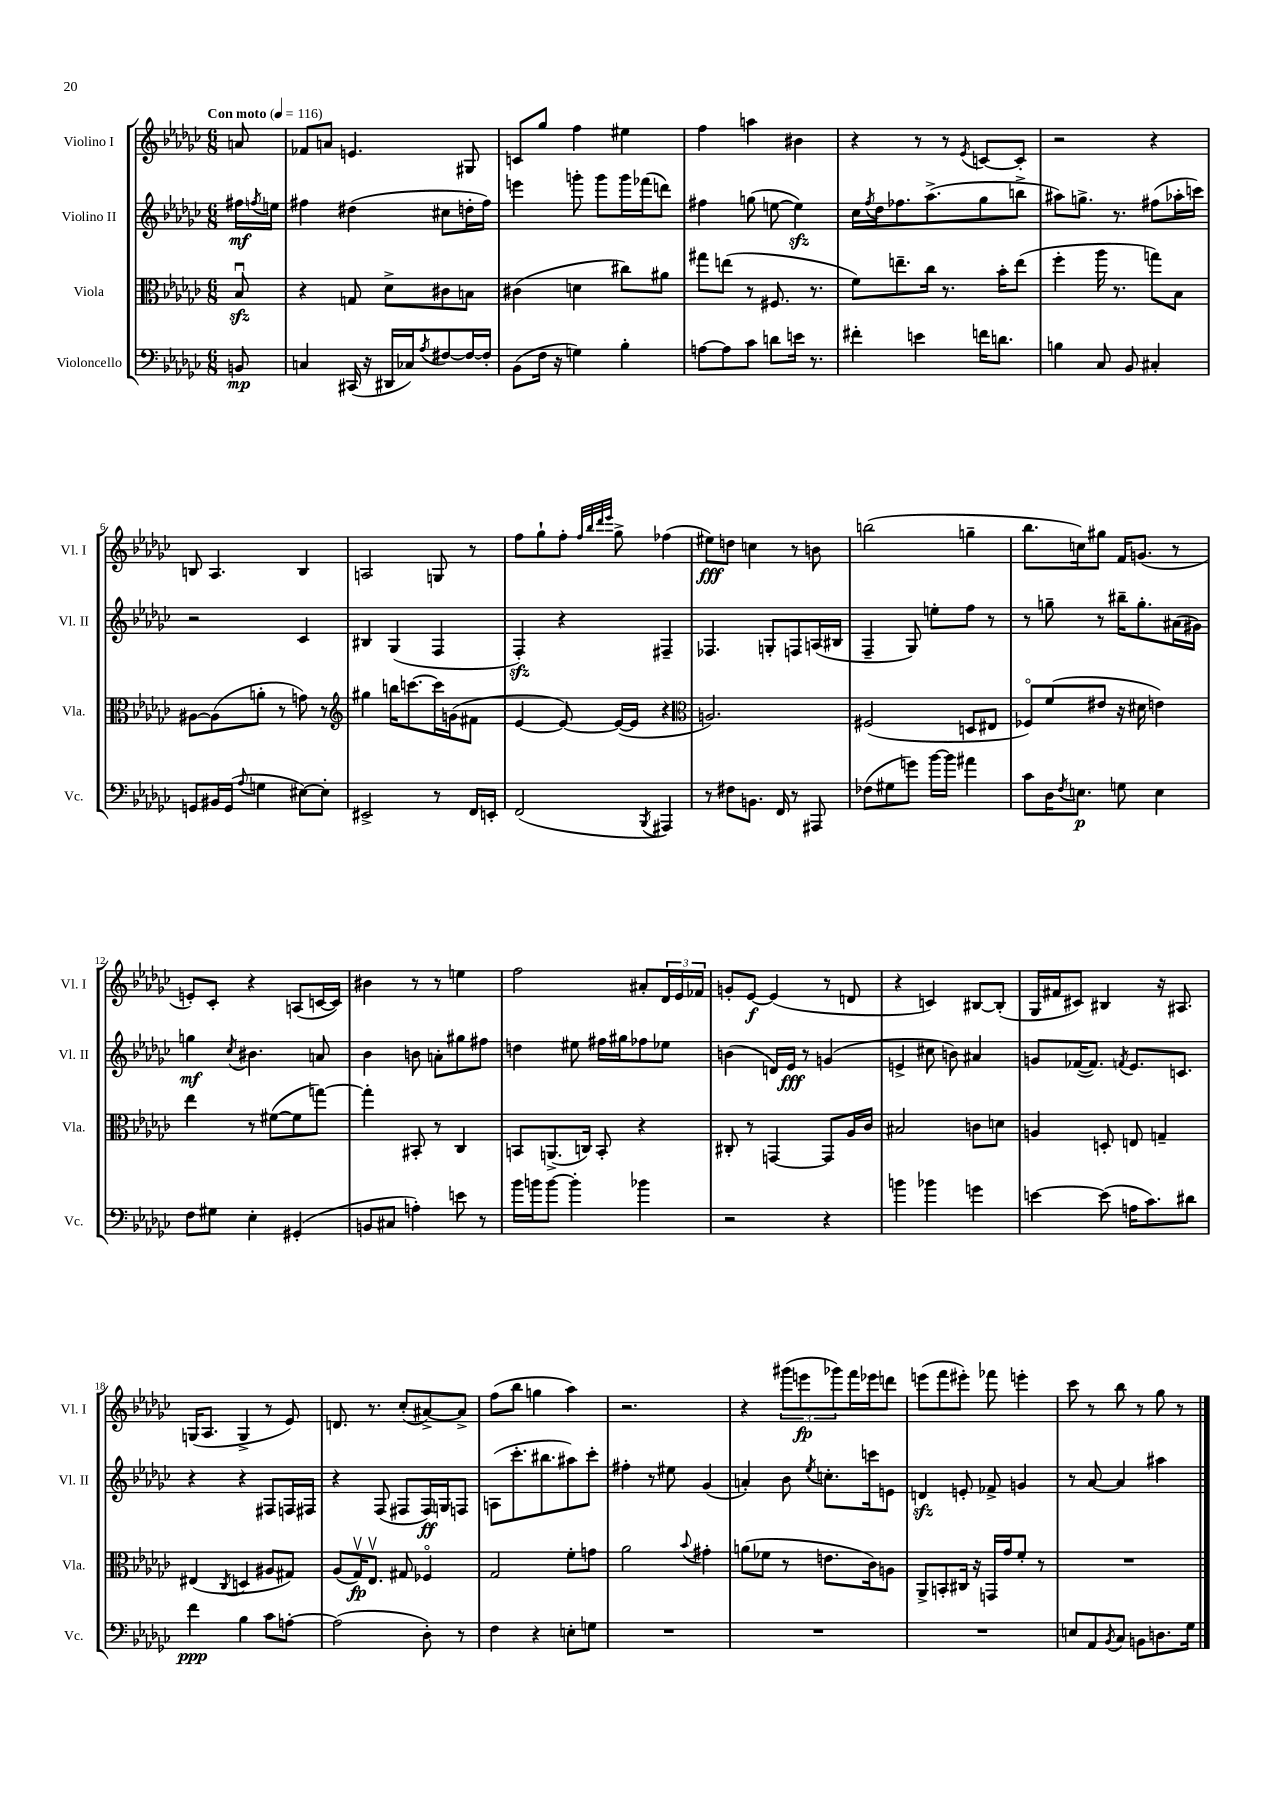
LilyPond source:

<<
\new StaffGroup <<
\new Staff = "s0" \with { instrumentName = "Violino I" shortInstrumentName = "Vl. I" } {
    \clef treble \key ges \major \numericTimeSignature \time 6/8 \partial 8 \tempo "Con moto" 4 = 116
    a'8 |
    fes'8 a'8 e'4. gis8 |
    c'8 ges''8 f''4 eis''4 |
    f''4 a''4 bis'4 |
    r4 r8 r8 \acciaccatura { ees'8 } c'8~ c'8-. |
    r2 r4 |
    b8 aes4. b4 |
    a2 g8 r8 |
    f''8 ges''8-! f''8-. \grace { f''32 bes''32 des'''32 ees'''32 } ges''8-> fes''4( |
    eis''8\fff) d''8 c''4 r8 b'8 |
    b''2( g''4-- |
    bes''8. c''16) gis''8 f'16 g'8.( r8 |
    e'8-.) ces'8-. r4 a8( c'16~ c'16) |
    bis'4 r8 r8 e''4 |
    f''2 ais'8-. \tuplet 3/2 { des'16 ees'16 fes'16 } |
    g'8-. ees'8~\f ees'4( r8 d'8 |
    r4 c'4) bis8~ bis8-.( |
    ges16 fis'16 cis'8) bis4 r16 ais8. |
    g16( aes8. g4-> r8 ees'8) |
    d'8. r8. ces''8-.( ais'8~->) ais'8-> |
    f''8( bes''8 g''4 aes''4) |
    r2. |
    r4 \tuplet 3/2 { gis'''8( e'''8\fp ges'''8) } f'''16 ees'''16 d'''8 |
    e'''8( f'''8 eis'''8-.) fes'''8 e'''4-. |
    ces'''8 r8 bes''8 r8 ges''8 r8 \bar "|." |
}
\new Staff = "s1" \with { instrumentName = "Violino II" shortInstrumentName = "Vl. II" } {
    \clef treble \key ges \major \numericTimeSignature \time 6/8 \partial 8
    fis''16\mf \acciaccatura { f''8 } e''16 |
    fis''4 dis''4( cis''8 d''16-. fis''16) |
    e'''4 g'''8-. g'''8 g'''16 fes'''16( d'''8) |
    fis''4 g''8( e''8~ e''4\sfz) |
    ces''16 \acciaccatura { f''8 } des''16 fes''8. aes''8.->( ges''8 b''8-> |
    ais''8) g''8.-> r8. fis''8( aes''16-. c'''16) |
    r2 ces'4 |
    bis4 ges4( f4 |
    f4-.\sfz) r4 fis4-- |
    fes4. g8-. f8 a16( bis16 |
    f4-- ges8) e''8-. f''8 r8 |
    r8 g''8-- r8 bis''16-- g''8.-. ais'16( gis'16) |
    g''4\mf \acciaccatura { ces''8 } bis'4. a'8 |
    bes'4 b'8 a'8-. gis''8 fis''8 |
    d''4 eis''8 fis''16 gis''16 fes''8 ees''8 |
    b'4( d'16) ees'16\fff r8 g'4( |
    e'4-> cis''8 b'8) ais'4 |
    g'8 fes'16~( fes'8.) \acciaccatura { f'8 } ees'8. c'8. |
    r4 r4 fis8 f16 fis16 |
    r4 f8( fis8 fis16\ff) g16 f8 |
    a8( ces'''8.-. bis''8. ais''8) ces'''8-. |
    fis''4-. r8 eis''8 ges'4( |
    a'4-.) bes'8 \acciaccatura { ees''8 } c''8.-. c'''16 e'8 |
    d'4\sfz e'8-. fes'8-> g'4 |
    r8 aes'8~ aes'4 ais''4 \bar "|." |
}
\new Staff = "s2" \with { instrumentName = "Viola" shortInstrumentName = "Vla." } {
    \clef alto \key ges \major \numericTimeSignature \time 6/8 \partial 8
    bes8\downbow\sfz |
    r4 g8 des'8-> cis'8 b8 |
    cis'4( d'4 cis''8) ais'8 |
    gis''8 e''8( r8 fis8. r8. |
    f'8) e''8.-- ces''16 r8. bes'16-. e''8( |
    f''4-. aes''16 r8. g''8) bes8 |
    ais8~ ais8( a'8-. r8 g'8) r8 |
    \clef treble gis''4 b''16 c'''8.~ c'''16 g'16( fis'8 |
    ees'4~ ees'8~) ees'16~( ees'16 r4 |
    \clef alto a2.) |
    fis2( d8 eis8 |
    fes8\flageolet) f'8( eis'8 r16 dis'16 e'4) |
    ees''4 r8 fis'8~( fis'8 g''8~) |
    g''4-. bis,8-. r8 ces4 |
    b,8 a,8.->( c16) b,8-. r4 |
    cis8-. r8 g,4~ g,8 aes16 ces'16 |
    bis2 c'8 d'8 |
    a4 d8-. e8 g4-- |
    eis4( \acciaccatura { ces8 } d4 ais8 gis8) |
    aes8( ges16\upbow\fp) ees8.\upbow gis8 fes4\flageolet |
    ges2 f'8-. g'8 |
    aes'2 \appoggiatura { bes'8 } gis'4-. |
    a'8( fes'8 r8 e'8. ces'16) a8 |
    aes,8-> b,8-. cis16 r16 g,16 ges'16 f'8-. r8 |
    R2. \bar "|." |
}
\new Staff = "s3" \with { instrumentName = "Violoncello" shortInstrumentName = "Vc." } {
    \clef bass \key ges \major \numericTimeSignature \time 6/8 \partial 8
    b,8\mp |
    c4 cis,16( r16 dis,16 ces16) \acciaccatura { aes8 } fis8~ fis16~ fis16-. |
    bes,8( f16 r16 g4) bes4-. |
    a8~ a8 ces'8 d'8 e'16 r8. |
    fis'4-. e'4 f'16 d'8. |
    b4 ces8 bes,8 cis4-. |
    g,8 bis,16 g,16( \appoggiatura { aes8 } g4 eis8~) eis8-. |
    eis,2-> r8 f,16 e,16-. |
    f,2( \acciaccatura { bes,,8 } ais,,4) |
    r8 fis8 b,8. f,16 r8 ais,,8 |
    fes8( gis8 g'8) bes'16~ bes'16 ais'4 |
    ces'8 des16 \acciaccatura { f8 } e8.\p g8 e4 |
    f8 gis8 ees4-. gis,4-.( |
    b,8 cis8 a4-.) e'8 r8 |
    bes'16 b'16 b'8~ b'4-. bes'4 |
    r2 r4 |
    b'4 bes'4 g'4 |
    e'4~ e'8( a16 ces'8.) dis'8 |
    f'4\ppp bes4 ces'8 a8~-. |
    a2( des8-.) r8 |
    f4 r4 e8-. g8 |
    R2. |
    R2. |
    R2. |
    e8 aes,8 \acciaccatura { bes,8 } ces8 b,8 d8. ges16 \bar "|." |
}
>>
>>
